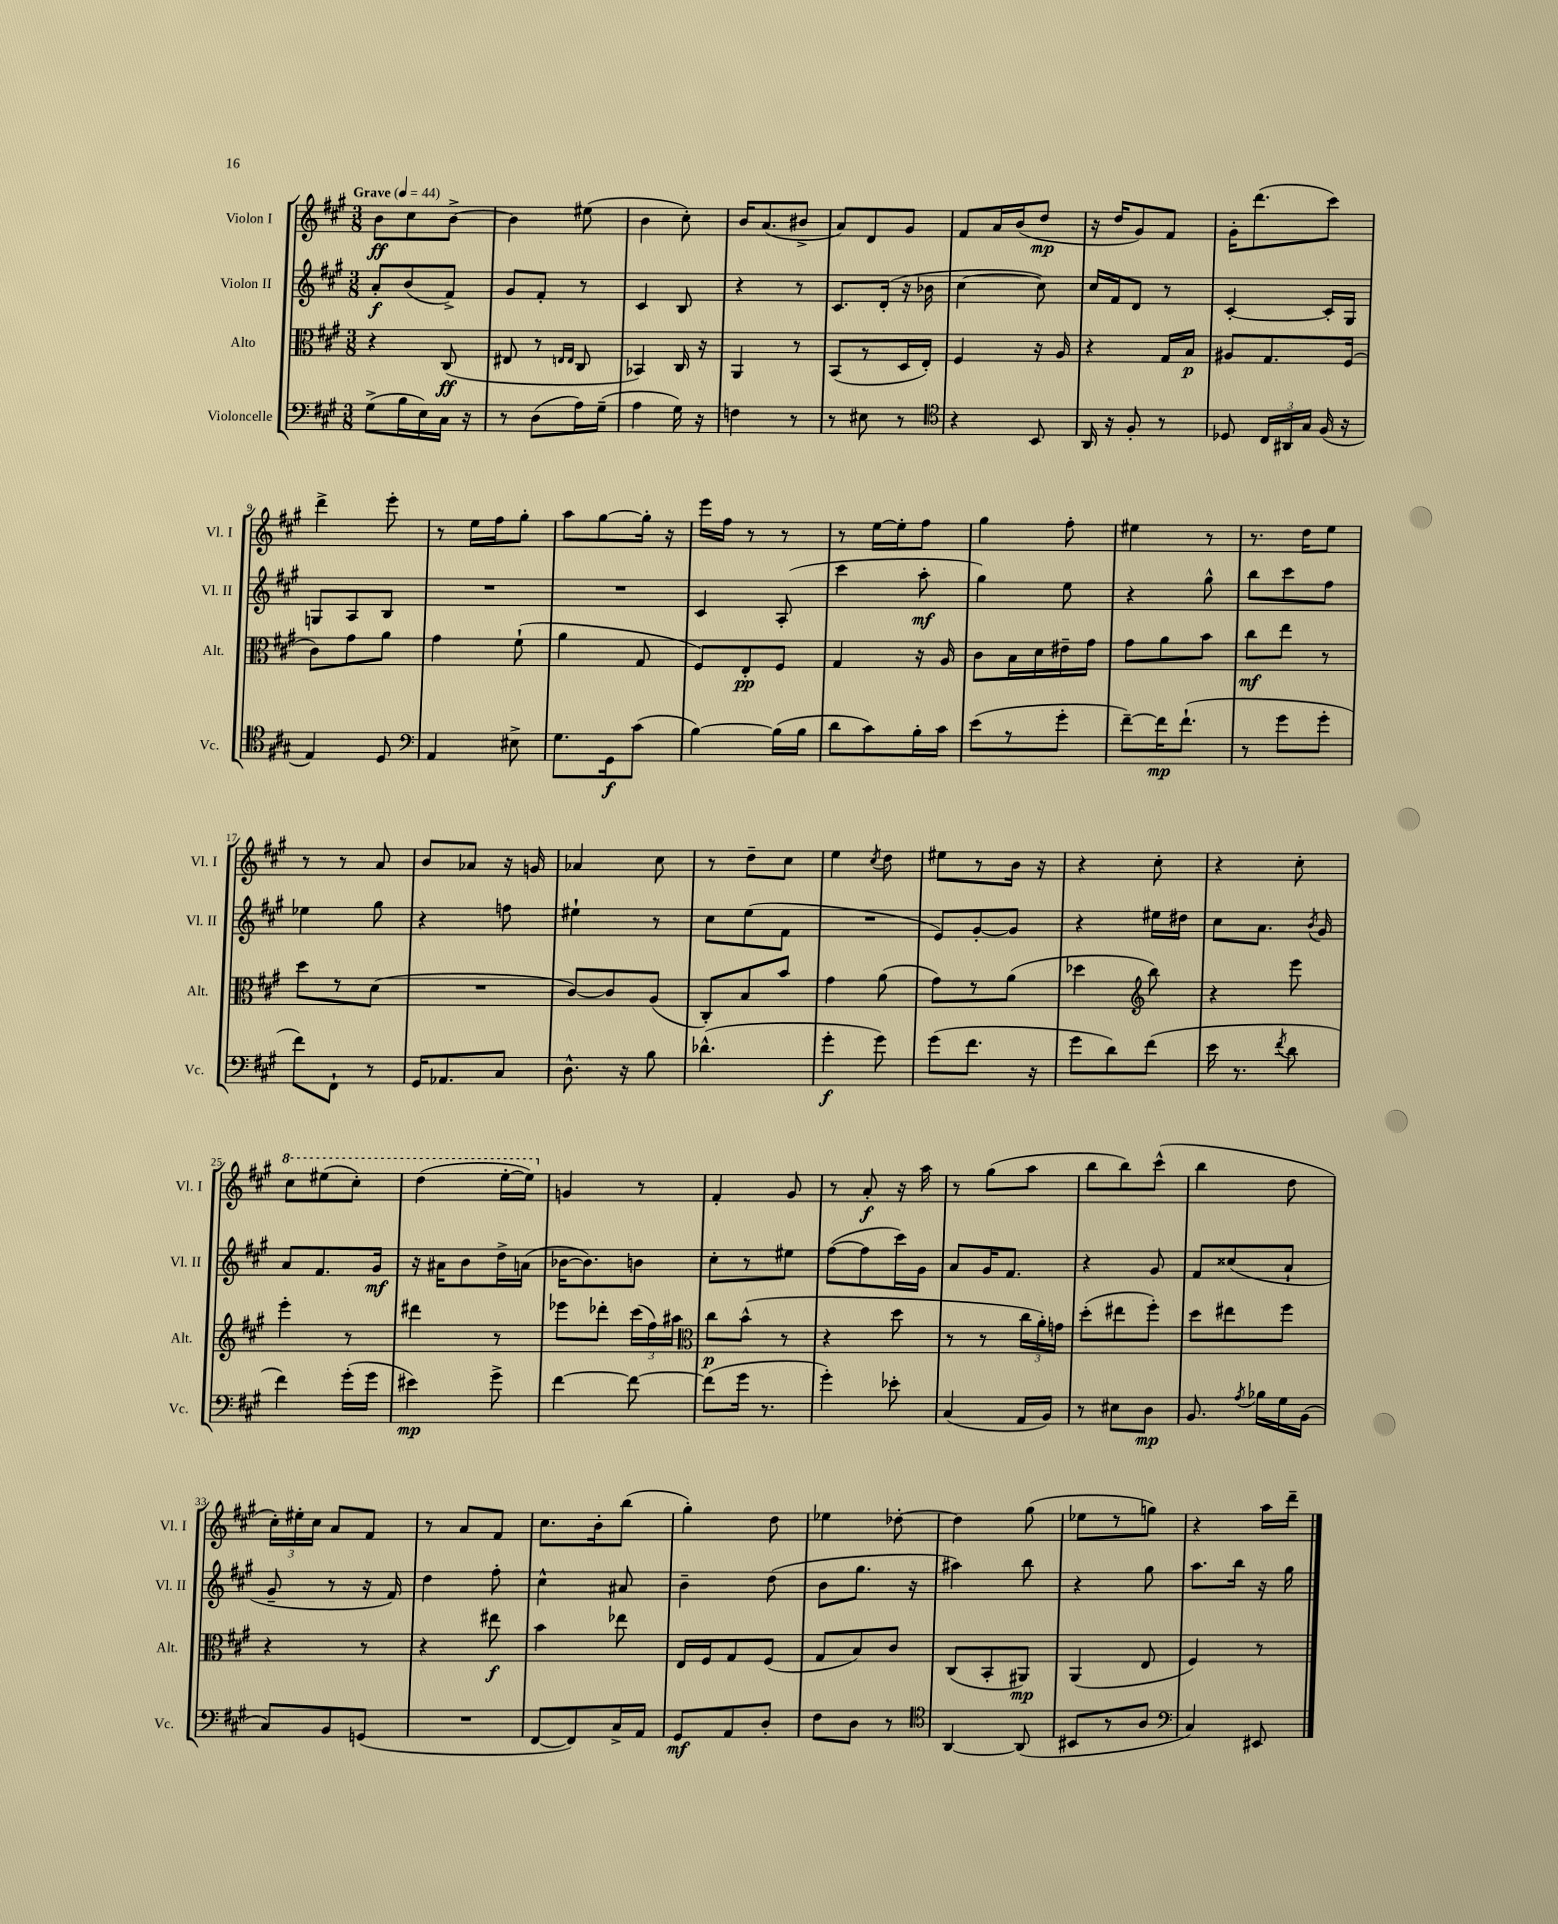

**kern	**dynam	**kern	**dynam	**kern	**dynam	**kern	**dynam
*part4	*part4	*part3	*part3	*part2	*part2	*part1	*part1
*staff4	*staff4	*staff3	*staff3	*staff2	*staff2	*staff1	*staff1
*I"Violoncelle	*	*I"Alto	*	*I"Violon II	*	*I"Violon I	*
*I'Vc.	*	*I'Alt.	*	*I'Vl. II	*	*I'Vl. I	*
*clefF4	*	*clefC3	*	*clefG2	*	*clefG2	*
*k[f#c#g#]	*	*k[f#c#g#]	*	*k[f#c#g#]	*	*k[f#c#g#]	*
*M3/8	*	*M3/8	*	*M3/8	*	*M3/8	*
*MM44	*	*MM44	*	*MM44	*	*MM44	*
=1	=1	=1	=1	=1	=1	=1	=1
!	!	!	!	!	!	!LO:TX:a:B:t=Grave	!
(8G#^\L	.	4r	.	8a'/L	f	8b\L	ff
16B\L	.	.	.	(8b/	.	8cc#\	.
16E\)	.	.	.	.	.	.	.
16C#\JJ	.	(8C#/	ff	8f#^/J)	.	[8b^\J	.
16r	.	.	.	.	.	.	.
=2	=2	=2	=2	=2	=2	=2	=2
8r	.	8E#X/	.	8g#/L	.	4b\]	.
(8D\L	.	8r	.	8f#'/J	.	.	.
.	.	16qqEn/LL	.	.	.	.	.
.	.	16qqE/JJ	.	.	.	.	.
16A\L)	.	8C#/	.	8r	.	(8ee#X\	.
(16G#~\JJ	.	.	.	.	.	.	.
=3	=3	=3	=3	=3	=3	=3	=3
4A\	.	4BB-X/)	.	4c#/	.	4b\	.
16G#\)	.	16C#/	.	8B/	.	8cc#'\)	.
16r	.	16r	.	.	.	.	.
=4	=4	=4	=4	=4	=4	=4	=4
4Fn\	.	4AA/	.	4r	.	16b/KL	.
.	.	.	.	.	.	(8.a/	.
8r	.	8r	.	8r	.	8b#X^/J	.
=5	=5	=5	=5	=5	=5	=5	=5
8r	.	(8BB/L	.	8.c#/L	.	8a/L)	.
8E#X\	.	8r	.	.	.	8d/	.
.	.	.	.	(16d'/Jk	.	.	.
8r	.	16D/L	.	16r	.	8g#/J	.
.	.	16E'/JJ)	.	16b-X\	.	.	.
=6	=6	=6	=6	=6	=6	=6	=6
*clefC4	*	*	*	*	*	*	*
4r	.	4F#/	.	[4cc#\	.	8f#/L	.
.	.	.	.	.	.	16a/L	.
.	.	.	.	.	.	(16b/J	.
8BB/	.	16r	.	8cc#\])	.	8dd/J	mp
.	.	16A/	.	.	.	.	.
=7	=7	=7	=7	=7	=7	=7	=7
16AA/	.	4r	.	16cc#/LL	.	16r	.
16r	.	.	.	16f#/J	.	16dd/KL	.
8F#'/	.	.	.	8d/J	.	8g#/)	.
8r	.	16G#/LL	.	8r	.	8f#/J	.
.	.	16B/JJ	p	.	.	.	.
=8	=8	=8	=8	=8	=8	=8	=8
8D-X/	.	8A#X/L	.	[4c#'/	.	16g#'\KL	.
.	.	.	.	.	.	(8.ddd\	.
24C#/LL	.	8.G#/	.	.	.	.	.
24AA#X/	.	.	.	.	.	.	.
24G#/JJ	.	.	.	.	.	.	.
(16F#/	.	.	.	16c#'/LL]	.	8ccc#\J)	.
16r	.	(16F#/Jk	.	16G#/JJ	.	.	.
!!LO:LB:g=z
=9	=9	=9	=9	=9	=9	=9	=9
4E/)	.	8c#\L)	.	8Gn/L	.	4ddd^\	.
.	.	8g#\	.	8A/	.	.	.
8D/	.	8a\J	.	8B/J	.	8eee'\	.
=10	=10	=10	=10	=10	=10	=10	=10
*clefF4	*	*	*	*	*	*	*
4AA/	.	4g#\	.	4.r	.	8r	.
.	.	.	.	.	.	16ee\LL	.
.	.	.	.	.	.	16ff#\J	.
8E#X^\	.	(8f#`\	.	.	.	8gg#'\J	.
=11	=11	=11	=11	=11	=11	=11	=11
8.G#\L	.	4a\	.	4.r	.	8aa\L	.
.	.	.	.	.	.	[8gg#\	.
16GG#\k	f	.	.	.	.	.	.
(8c#\J	.	8G#/	.	.	.	16gg#'\Jk]	.
.	.	.	.	.	.	16r	.
=12	=12	=12	=12	=12	=12	=12	=12
[4B\)	.	8F#/L)	.	4c#/	.	16eee\LL	.
.	.	.	.	.	.	16ff#\JJ	.
.	.	8E'/	pp	.	.	8r	.
(16B\LL]	.	8F#/J	.	(8A'/	.	8r	.
16B\JJ	.	.	.	.	.	.	.
=13	=13	=13	=13	=13	=13	=13	=13
8d\L	.	4G#/	.	4ccc#\	.	8r	.
8c#\)	.	.	.	.	.	[16ee\LL	.
.	.	.	.	.	.	16ee'\J]	.
16B'\L	.	16r	.	8aa'\	mf	8ff#\J	.
16c#\JJ	.	16A/	.	.	.	.	.
=14	=14	=14	=14	=14	=14	=14	=14
(8e\L	.	8c#\L	.	4gg#\)	.	4gg#\	.
8r	.	16B\L	.	.	.	.	.
.	.	16d\	.	.	.	.	.
8g#'\J	.	16e#X~\	.	8ee\	.	8ff#'\	.
.	.	16g#\JJ	.	.	.	.	.
=15	=15	=15	=15	=15	=15	=15	=15
[8f#~\L)	.	8g#\L	.	4r	.	4ee#X\	.
16f#\K]	mp	8a\	.	.	.	.	.
(8.f#`\J	.	.	.	.	.	.	.
.	.	8b\J	.	8gg#^^\	.	8r	.
=16	=16	=16	=16	=16	=16	=16	=16
8r	.	8cc#\L	mf	8bb\L	.	8.r	.
8g#\L	.	8ee\J	.	8ccc#\	.	.	.
.	.	.	.	.	.	16dd\KL	.
8g#'\J	.	8r	.	8ff#\J	.	8ee\J	.
!!LO:LB:g=z
=17	=17	=17	=17	=17	=17	=17	=17
8f#\L)	.	8dd\L	.	4ee-X\	.	8r	.
8FF#`\J	.	8r	.	.	.	8r	.
8r	.	(8d\J	.	8gg#\	.	8a/	.
=18	=18	=18	=18	=18	=18	=18	=18
16GG#/KL	.	4.r	.	4r	.	8b/L	.
8.AA-X/	.	.	.	.	.	.	.
.	.	.	.	.	.	8a-X/J	.
8C#/J	.	.	.	8ffn\	.	16r	.
.	.	.	.	.	.	16gn/	.
=19	=19	=19	=19	=19	=19	=19	=19
8.D^^\	.	[8c#/L)	.	4ee#X`\	.	4a-X/	.
.	.	8c#/]	.	.	.	.	.
16r	.	.	.	.	.	.	.
8B\	.	(8A/J	.	8r	.	8cc#\	.
=20	=20	=20	=20	=20	=20	=20	=20
(4.d-X^^\	.	8C#'/L)	.	8cc#\L	.	8r	.
.	.	8B/	.	(8ee\	.	8dd~\L	.
.	.	8b/J	.	8f#\J	.	8cc#\J	.
=21	=21	=21	=21	=21	=21	=21	=21
4g#'\	f	4g#\	.	4.r	.	4ee\	.
.	.	.	.	.	.	8qcc#/	.
8g#\)	.	(8a\	.	.	.	8dd\	.
=22	=22	=22	=22	=22	=22	=22	=22
(8g#\L	.	8g#\L)	.	8e/L)	.	8ee#X\L	.
8.f#\J	.	8r	.	[8g#'/	.	8r	.
.	.	(8a\J	.	8g#/J]	.	16b\Jk	.
16r	.	.	.	.	.	16r	.
=23	=23	=23	=23	=23	=23	=23	=23
8g#\L	.	4dd-X\	.	4r	.	4r	.
8d\)	.	.	.	.	.	.	.
*	*	*clefG2	*	*	*	*	*
(8f#\J	.	8bb\)	.	16ee#X\LL	.	8cc#'\	.
.	.	.	.	16dd#X\JJ	.	.	.
=24	=24	=24	=24	=24	=24	=24	=24
16e\	.	4r	.	8cc#\L	.	4r	.
8.r	.	.	.	.	.	.	.
.	.	.	.	8.a\J	.	.	.
8qf#/	.	.	.	.	.	.	.
8d\	.	8eee\	.	.	.	8cc#'\	.
.	.	.	.	8qb/	.	.	.
.	.	.	.	16g#/	.	.	.
!!LO:LB:g=z
=25	=25	=25	=25	=25	=25	=25	=25
*	*	*	*	*	*	*8va	*
4f#\)	.	4eee'\	.	8a/L	.	8ccc#\L	.
.	.	.	.	8.f#/	.	(8eee#X\	.
(16g#'\LL	.	8r	.	.	.	8ccc#'\J)	.
16g#\JJ	.	.	.	16g#/Jk	mf	.	.
=26	=26	=26	=26	=26	=26	=26	=26
4e#X\)	mp	4ddd#X\	.	16r	.	(4ddd\	.
.	.	.	.	16a#X\KL	.	.	.
.	.	.	.	8b\	.	.	.
8g#^\	.	8r	.	16dd^\L	.	[16eee'\LL	.
.	.	.	.	(16an\JJ	.	16eee\JJ])	.
=27	=27	=27	=27	=27	=27	=27	=27
*	*	*	*	*	*	*X8va	*
[4f#\	.	8eee-X\L	.	[16b-X\KL	.	4gn/	.
.	.	.	.	8.b-\])	.	.	.
.	.	8ddd-X'\J	.	.	.	.	.
8f#\_	.	(24ccc#\LL	.	8bn\J	.	8r	.
.	.	24ff#\)	.	.	.	.	.
.	.	24aa#X\JJ	.	.	.	.	.
=28	=28	=28	=28	=28	=28	=28	=28
*	*	*clefC3	*	*	*	*	*
(8f#\L]	.	8cc#\L	p	8cc#'\L	.	4f#'/	.
16g#\Jk	.	(8b^^\J	.	8r	.	.	.
8.r	.	.	.	.	.	.	.
.	.	8r	.	8ee#X\J	.	8g#/	.
=29	=29	=29	=29	=29	=29	=29	=29
4g#'\)	.	4r	.	([8ff#\L	.	8r	.
.	.	.	.	8ff#\]	.	8a'/	f
8e-X'\	.	8dd\	.	16ccc#\L)	.	16r	.
.	.	.	.	16g#\JJ	.	16aa\	.
=30	=30	=30	=30	=30	=30	=30	=30
(4C#/	.	8r	.	8a/L	.	8r	.
.	.	8r	.	16g#/K	.	(8gg#\L	.
.	.	.	.	8.f#/J	.	.	.
16AA/LL	.	24cc#\LL	.	.	.	8aa\J	.
.	.	24a'\)	.	.	.	.	.
16BB/JJ)	.	.	.	.	.	.	.
.	.	24gn\JJ	.	.	.	.	.
=31	=31	=31	=31	=31	=31	=31	=31
8r	.	(8dd'\L	.	4r	.	8bb\L	.
8E#X\L	.	8ee#X\	.	.	.	8bb\)	.
8D\J	mp	8ff#'\J)	.	8g#/	.	(8ccc#^^\J	.
=32	=32	=32	=32	=32	=32	=32	=32
8.BB/	.	8dd\L	.	8f#/L	.	4bb\	.
.	.	8ee#X\	.	(8cc##X/	.	.	.
8qA/	.	.	.	.	.	.	.
16B-X\LL	.	.	.	.	.	.	.
16G#\	.	8ff#\J	.	8a`/J	.	8dd\	.
(16BB\JJ	.	.	.	.	.	.	.
!!LO:LB:g=z
=33	=33	=33	=33	=33	=33	=33	=33
8C#/L)	.	4r	.	8g#~/	.	24cc#'\LL)	.
.	.	.	.	.	.	24ee#X'\	.
.	.	.	.	.	.	24cc#\JJ	.
8BB/	.	.	.	8r	.	8a/L	.
(8GGn/J	.	8r	.	16r	.	8f#/J	.
.	.	.	.	16f#/)	.	.	.
=34	=34	=34	=34	=34	=34	=34	=34
4.r	.	4r	.	4dd\	.	8r	.
.	.	.	.	.	.	8a/L	.
.	.	8ee#X\	f	8ff#'\	.	8f#/J	.
=35	=35	=35	=35	=35	=35	=35	=35
[8FF#/L	.	4b\	.	4cc#^^\	.	8.cc#\L	.
8FF#/])	.	.	.	.	.	.	.
.	.	.	.	.	.	16b'\k	.
16C#^/L	.	8ee-X\	.	8a#X/	.	(8bb\J	.
16AA/JJ	.	.	.	.	.	.	.
=36	=36	=36	=36	=36	=36	=36	=36
8GG#/L	mf	16E/LL	.	4b~\	.	4gg#'\)	.
.	.	16F#/J	.	.	.	.	.
8AA/	.	8G#/	.	.	.	.	.
8D'/J	.	(8F#/J	.	(8dd\	.	8dd\	.
=37	=37	=37	=37	=37	=37	=37	=37
8F#\L	.	8G#/L	.	8b\L	.	4ee-X\	.
8D\J	.	8B/)	.	8.gg#\J	.	.	.
8r	.	8c#/J	.	.	.	[8dd-X'\	.
.	.	.	.	16r	.	.	.
=38	=38	=38	=38	=38	=38	=38	=38
*clefC4	*	*	*	*	*	*	*
[4AA/	.	(8C#/L	.	4aa#X\)	.	4dd-\]	.
.	.	8BB'/	.	.	.	.	.
(8AA/]	.	8AA#X/J)	mp	8bb\	.	(8gg#\	.
=39	=39	=39	=39	=39	=39	=39	=39
8BB#X/L	.	(4AA/	.	4r	.	8ee-X\L	.
8r	.	.	.	.	.	8r	.
8A/J	.	8E/	.	8gg#\	.	8ggn\J)	.
=40	=40	=40	=40	=40	=40	=40	=40
*clefF4	*	*	*	*	*	*	*
4C#/)	.	4F#/)	.	8.aa\L	.	4r	.
.	.	.	.	16bb\Jk	.	.	.
8EE#X/	.	8r	.	16r	.	16aa\LL	.
.	.	.	.	16gg#\	.	16ddd~\JJ	.
==	==	==	==	==	==	==	==
*-	*-	*-	*-	*-	*-	*-	*-
